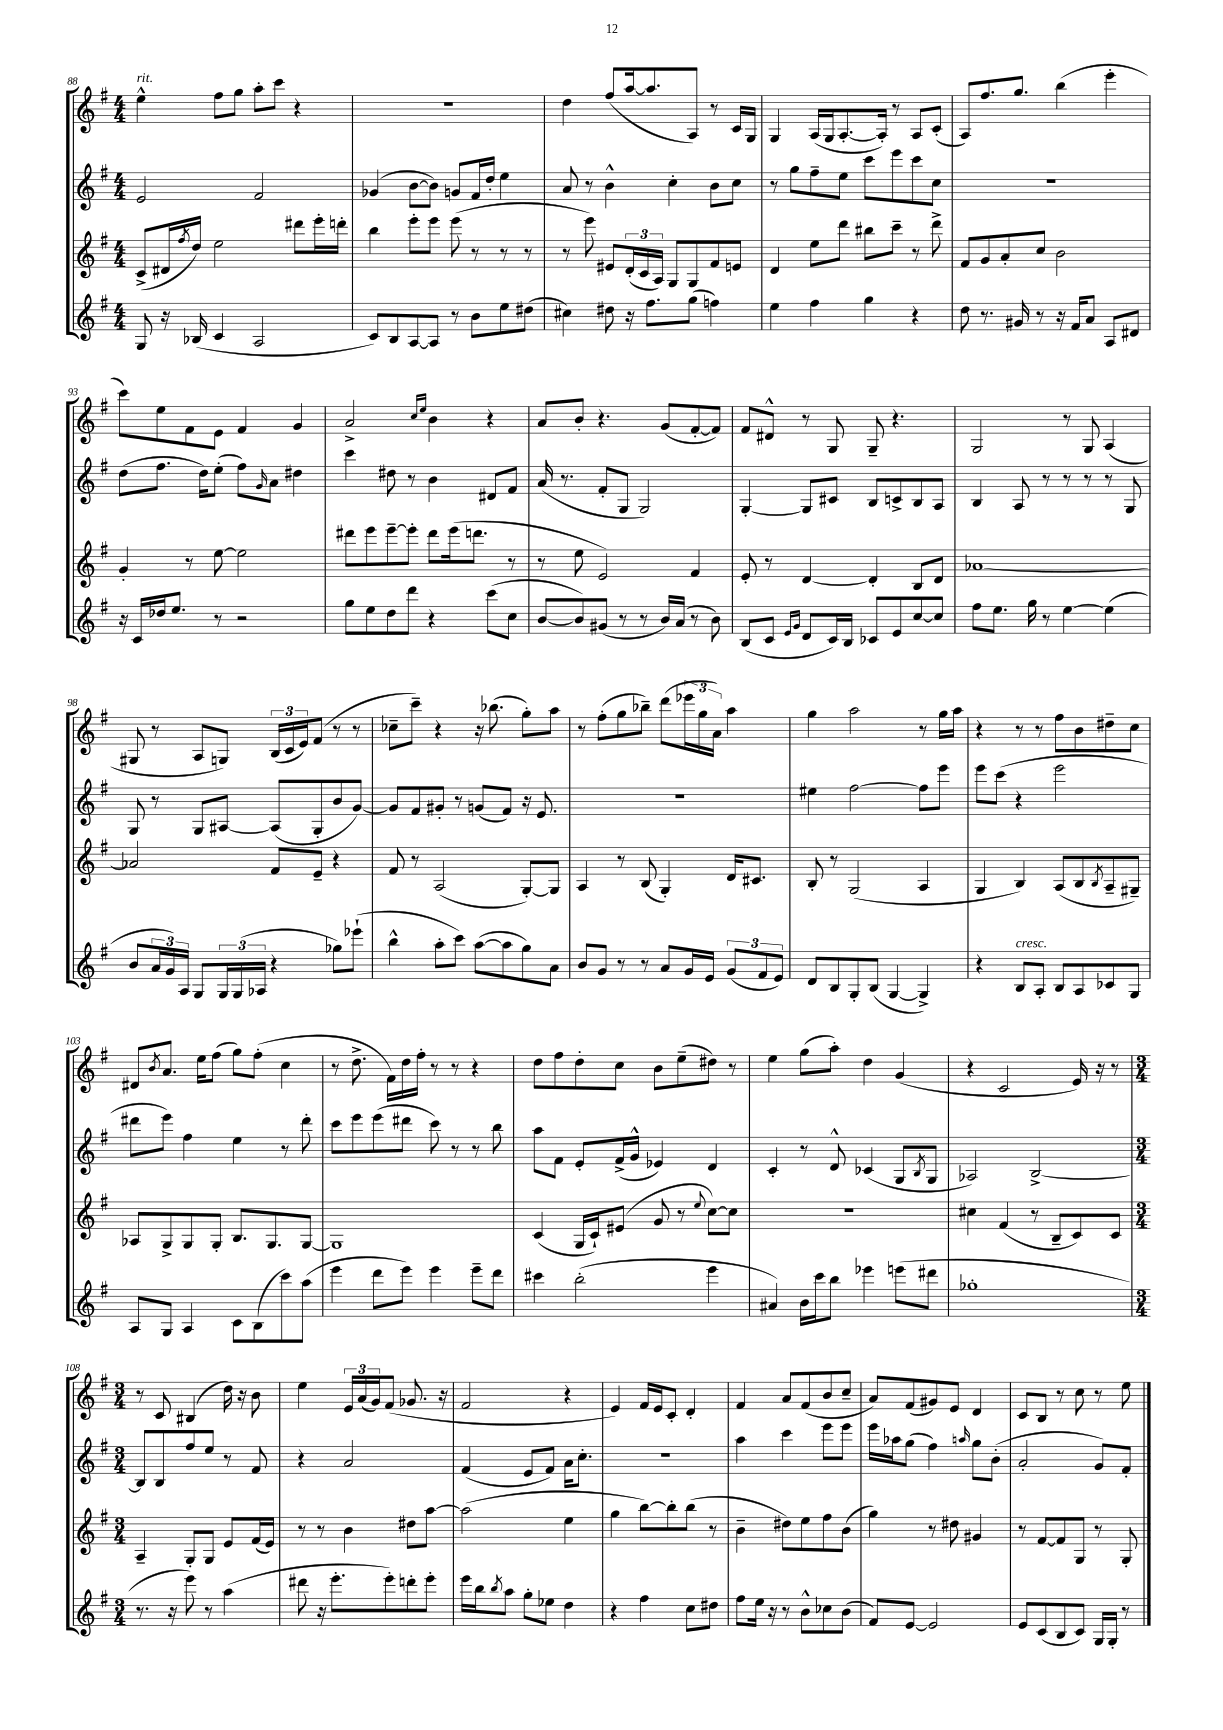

**kern	**kern	**kern	**kern
*staff4	*staff3	*staff2	*staff1
*clefG2	*clefG2	*clefG2	*clefG2
*k[f#]	*k[f#]	*k[f#]	*k[f#]
*M4/4	*M4/4	*M4/4	*M4/4
8G/	(8c^/L	2e/	4ee^^\
16r	16d#/L	.	.
.	8qff#/	.	.
(16B-/	16dd/JJ)	.	.
4c/	2ee\	.	8ff#\L
.	.	.	8gg\J
2A/	.	2f#/	8aa'\L
.	.	.	8ccc\J
.	8ddd#\L	.	4r
.	16eee'\L	.	.
.	16ddd'\JJ	.	.
=	=	=	=
8c/L)	4bb\	(4g-/	1r
8B/	.	.	.
[8A/	8eee'\L	[8b\L	.
8A/]J	8eee\J	8b\]J)	.
8r	(8eee\	8g/L	.
8b\L	8r	16f#/L	.
.	.	16dd'/JJ	.
8ee\	8r	4ee\	.
(8dd#\J	8r	.	.
=	=	=	=
4cc#\)	8r	8a/	4dd\
.	8eee\)	8r	.
8dd#\	8e#/L	4b^^\	(8ff#/L
16r	(24d'/L	.	[16aa/k
.	24c/	.	.
8.ff#\L	.	.	8.aa/]
.	24A/JJ)	.	.
.	8G/L	4cc'\	.
(8gg\J	8G/	.	8A/J)
4ff\)	8f#/	8b\L	8r
.	8e/J	8cc\J	16c/LL
.	.	.	16G/JJ
=	=	=	=
4ee\	4d/	8r	4G/
.	.	8gg\L	.
4ff#\	8ee\L	8ff#~\	(16A/LL
.	.	.	16G/J
.	8ddd\J	8ee\J	[8.A'/
4gg\	8bb#\L	8ccc\L	.
.	.	.	16A'/]Jk)
.	8ccc~\J	8eee\	8r
4r	8r	8ccc\	8A/L
.	8ddd^\	8cc\J	(8c'/J
=	=	=	=
8dd\	8f#/L	1r	8A/L)
8.r	8g/	.	8.ff#/
.	8a'/	.	.
16g#/	.	.	8.gg/J
8r	8cc/J	.	.
16r	2b\	.	(4bb\
16f#/LK	.	.	.
8a/J	.	.	.
8A/L	.	.	4eee'\
8d#/J	.	.	.
=	=	=	=
16r	4g'/	(8dd\L	8ccc\L)
16c/LL	.	.	.
16dd-/J	.	8.ff#\J	8ee\
8.ee/J	.	.	.
.	8r	.	8f#\
.	.	16dd\LK)	.
8r	[8ee\	(8ee'\J	8e\J
2r	2ee\]	8ff#\L)	4f#/
.	.	16qqg/	.
.	.	8a\J	.
.	.	4dd#\	4g/
=	=	=	=
8gg\L	8ddd#\L	4ccc\	2a^/
8ee\	8eee\	.	.
8dd\	[8eee~\	8dd#\	.
8ddd\J	8eee'\]J	8r	.
.	.	.	16qqcc/LL
.	.	.	16qqee/JJ
4r	8ddd#\L	4b\	4b\
.	(16eee\k	.	.
.	8.ddd\J	.	.
(8ccc\L	.	8d#/L	4r
8cc\J	8r	8f#/J	.
=	=	=	=
[8b/L	8r	(16a/	8a/L
.	.	8.r	.
8b/])	8ee\	.	8b'/J
(8g#/J	2e/)	8f#'/L	4.r
8r	.	8G/J	.
8r	.	2G/)	.
16b/LL)	.	.	(8g/L
(16a/JJ	.	.	.
8r	4f#/	.	[8f#'/
8b\)	.	.	8f#/]J)
=	=	=	=
(8B/L	8e'/	[4G'/	8f#/L
8c/J	8r	.	8d#^^/J
16qqe/LL	.	.	.
16qqg/JJ	.	.	.
8d/L	[4d/	8G/]L	8r
16c/L)	.	8c#/J	8G/
16B/JJ	.	.	.
8c-/L	4d'/]	8B/L	8G~/
8e/	.	8c^/	4.r
[8cc/	8B/L	8B/	.
8cc/]J	8d/J	8A/J	.
=	=	=	=
8ff#\L	[1a-	4B/	2G/
8.ee\J	.	.	.
.	.	8A/	.
16gg\	.	.	.
8r	.	8r	.
[4ee\	.	8r	8r
.	.	8r	8G/
(4ee\]	.	8r	(4A/
.	.	8G/	.
=	=	=	=
8b/L	2a-/]	8G/	8G#/
24a/L	.	8r	8r
24g/)	.	.	.
24A/JJ	.	.	.
8G/L	.	8G/L	8A/L
24G/L	.	[8A#/J	8G/J)
(24G/	.	.	.
24A-/JJ	.	.	.
4r	8f#/L	(8A#/]L	(24B/LL
.	.	.	24c/
.	.	.	24e/J)
.	8e~/J	8G'/	(8f#/J
8gg-\L)	4r	8b/	8r
(8eee-`\J	.	[8g/J)	8r
=	=	=	=
4bb^^\	8f#/	8g/]L	8cc-~\L
.	8r	8f#/	8ccc~\J)
8aa'\L	(2A/	8g#'/J	4r
8ccc\J)	.	8r	.
([8aa\L	.	(8g/L	16r
.	.	.	(8.bb-\
8aa\]	.	8f#/J)	.
8gg\)	[8G'/L)	16r	8gg'\L)
.	.	8.e/	.
8a\J	8G/]J	.	8aa\J
=	=	=	=
8b/L	4A/	1r	8r
8g/J	.	.	(8ff#'\L
8r	8r	.	8gg\
8r	(8B/	.	8bb-~\J)
8a/L	4G'/)	.	(8ddd\L
16g/L	.	.	24eee-\L
.	.	.	24gg\
16e/JJ	.	.	.
.	.	.	24a\JJ)
(12g/L	16d/LK	.	4aa\
.	8.c#/J	.	.
12f#/	.	.	.
12e/J)	.	.	.
=	=	=	=
8d/L	8B'/	4ee#\	4gg\
8B/	8r	.	.
8G'/	(2G/	[2ff#\	2aa\
(8B/J	.	.	.
[4G/	.	.	.
4G^/])	4A/	8ff#\]L	8r
.	.	8eee\J	16gg\LL
.	.	.	16aa\JJ
=	=	=	=
4r	4G/	8eee\L	4r
.	.	(8ccc\J	.
8B/L	4B/)	4r	8r
8A'/J	.	.	8r
8B/L	(8A/L	2eee\	8ff#\L
8A/	8B/	.	8b\
.	8qB/	.	.
8c-/	8A~/	.	8dd#~\
8G/J	8G#~/J)	.	8cc\J
=	=	=	=
8A/L	8A-/L	8ddd#\L	8d#/L
.	.	.	8qb/
8G/J	8G^/	8eee\J)	8.a/J
4A/	8G/	4ff#\	.
.	.	.	16ee\LK
.	8G'/J	.	(8ff#\J
8c\L	8.B/L	4ee\	8gg\L)
(8B\	.	.	(8ff#'\J
.	8.G/	.	.
8ccc\)	.	8r	4cc\
(8aa\J	[8G/J	8ddd#'\	.
=	=	=	=
4eee\	1G]	8ccc\L	8r
.	.	8eee\	8.dd^\
8ddd\L	.	(8eee\	.
.	.	.	16f#\LL)
8eee\J)	.	8ddd#\J	16dd\
.	.	.	16ff#'\JJ
4eee\	.	8ccc\)	8r
.	.	8r	8r
8eee~\L	.	8r	4r
8ddd\J	.	8bb\	.
=	=	=	=
4ccc#\	(4c/	8aa\L	8dd\L
.	.	8f#\J	8ff#\
(2bb'\	16G/LL	8e'/L	8dd'\
.	16c`/J)	.	.
.	(8e#/J	(16f#^/L	8cc\J
.	.	16g^^/JJ	.
.	8g/	4e-/)	8b\L
.	8r	.	(8ee~\
.	8qqee/	.	.
4eee\	[8cc\L)	4d/	8dd#\J)
.	8cc\]J	.	8r
=	=	=	=
4a#/)	1r	4c'/	4ee\
16b\LL	.	8r	(8gg\L
16ccc\J	.	.	.
8bb\J	.	8d^^/	8aa'\J)
4eee-\	.	(4c-/	4dd\
(8eee\L	.	8G/L	(4g/
.	.	8qB/	.
8ddd#\J	.	8G/J	.
=	=	=	=
1gg-'	4cc#\	2A-/)	4r
.	(4f#/	.	2c/
.	8r	[2B^/	.
.	8B~/L	.	.
.	8c/)	.	16e/)
.	.	.	16r
.	8c/J	.	8r
=	=	=	=
*M3/4	*M3/4	*M3/4	*M3/4
8.r	4A~/	8B/]L	8r
.	.	8B/	8c/
16r	.	.	.
8eee\)	8G'/L	8ff#/	(4B#/
8r	8G/J	8ee/J	.
(4aa\	8e/L	8r	16dd\)
.	.	.	16r
.	(16f#/L	8f#/	8b\
.	16e/JJ)	.	.
=	=	=	=
8ddd#\	8r	4r	4ee\
16r	8r	.	.
8.eee'\L	.	.	.
.	4b\	2a/	24e/LL
.	.	.	(24a/
.	.	.	24g/J)
8eee'\)	.	.	(8f#/J
8ddd'\	8dd#\L	.	8.g-/
8eee'\J	[8aa\J	.	.
.	.	.	16r
=	=	=	=
16eee\LL	(2aa\]	(4f#/	2f#/
16bb\J	.	.	.
8qbb/	.	.	.
8aa\J	.	.	.
8gg'\L	.	8e/L	.
8ee-\J	.	8f#/J)	.
4dd\	4ee\	16a\LK	4r
.	.	8.cc'\J	.
=	=	=	=
4r	4gg\	2.r	4e/)
4ff#\	[8bb\L)	.	16f#/LL
.	.	.	16e/J
.	8bb'\]	.	8c'/J
8cc\L	(8bb\J	.	4d'/
8dd#\J	8r	.	.
=	=	=	=
8ff#\L	4b~\	4aa\	4f#/
16ee\Jk	.	.	.
16r	.	.	.
8r	8dd#\L)	4ccc\	8a/L
8b^^\L	8ee\	.	(8f#/
8cc-\	8ff#\	8eee\L	8b/
(8b\J	(8b\J	8eee\J	8cc~/J
=	=	=	=
8f#/L)	4gg\)	16eee\LL	8a/L)
.	.	16aa-\J	.
[8e/J	.	(8gg\J	(8f#/
2e/]	8r	4ff#\)	8g#/)
.	8dd#\	.	8e/J
.	.	16qqaa/	.
.	4g#/	8gg\L	4d/
.	.	(8b'\J	.
=	=	=	=
8e/L	8r	2a'/	8c/L
(8c/	[8f#/L	.	8B/J
8B/	8f#/]	.	8r
8c/J)	8G/J	.	8cc\
16G/LL	8r	8g/L)	8r
16G'/JJ	.	.	.
8r	8G'/	8f#'/J	8ee\
==	==	==	==
*-	*-	*-	*-
